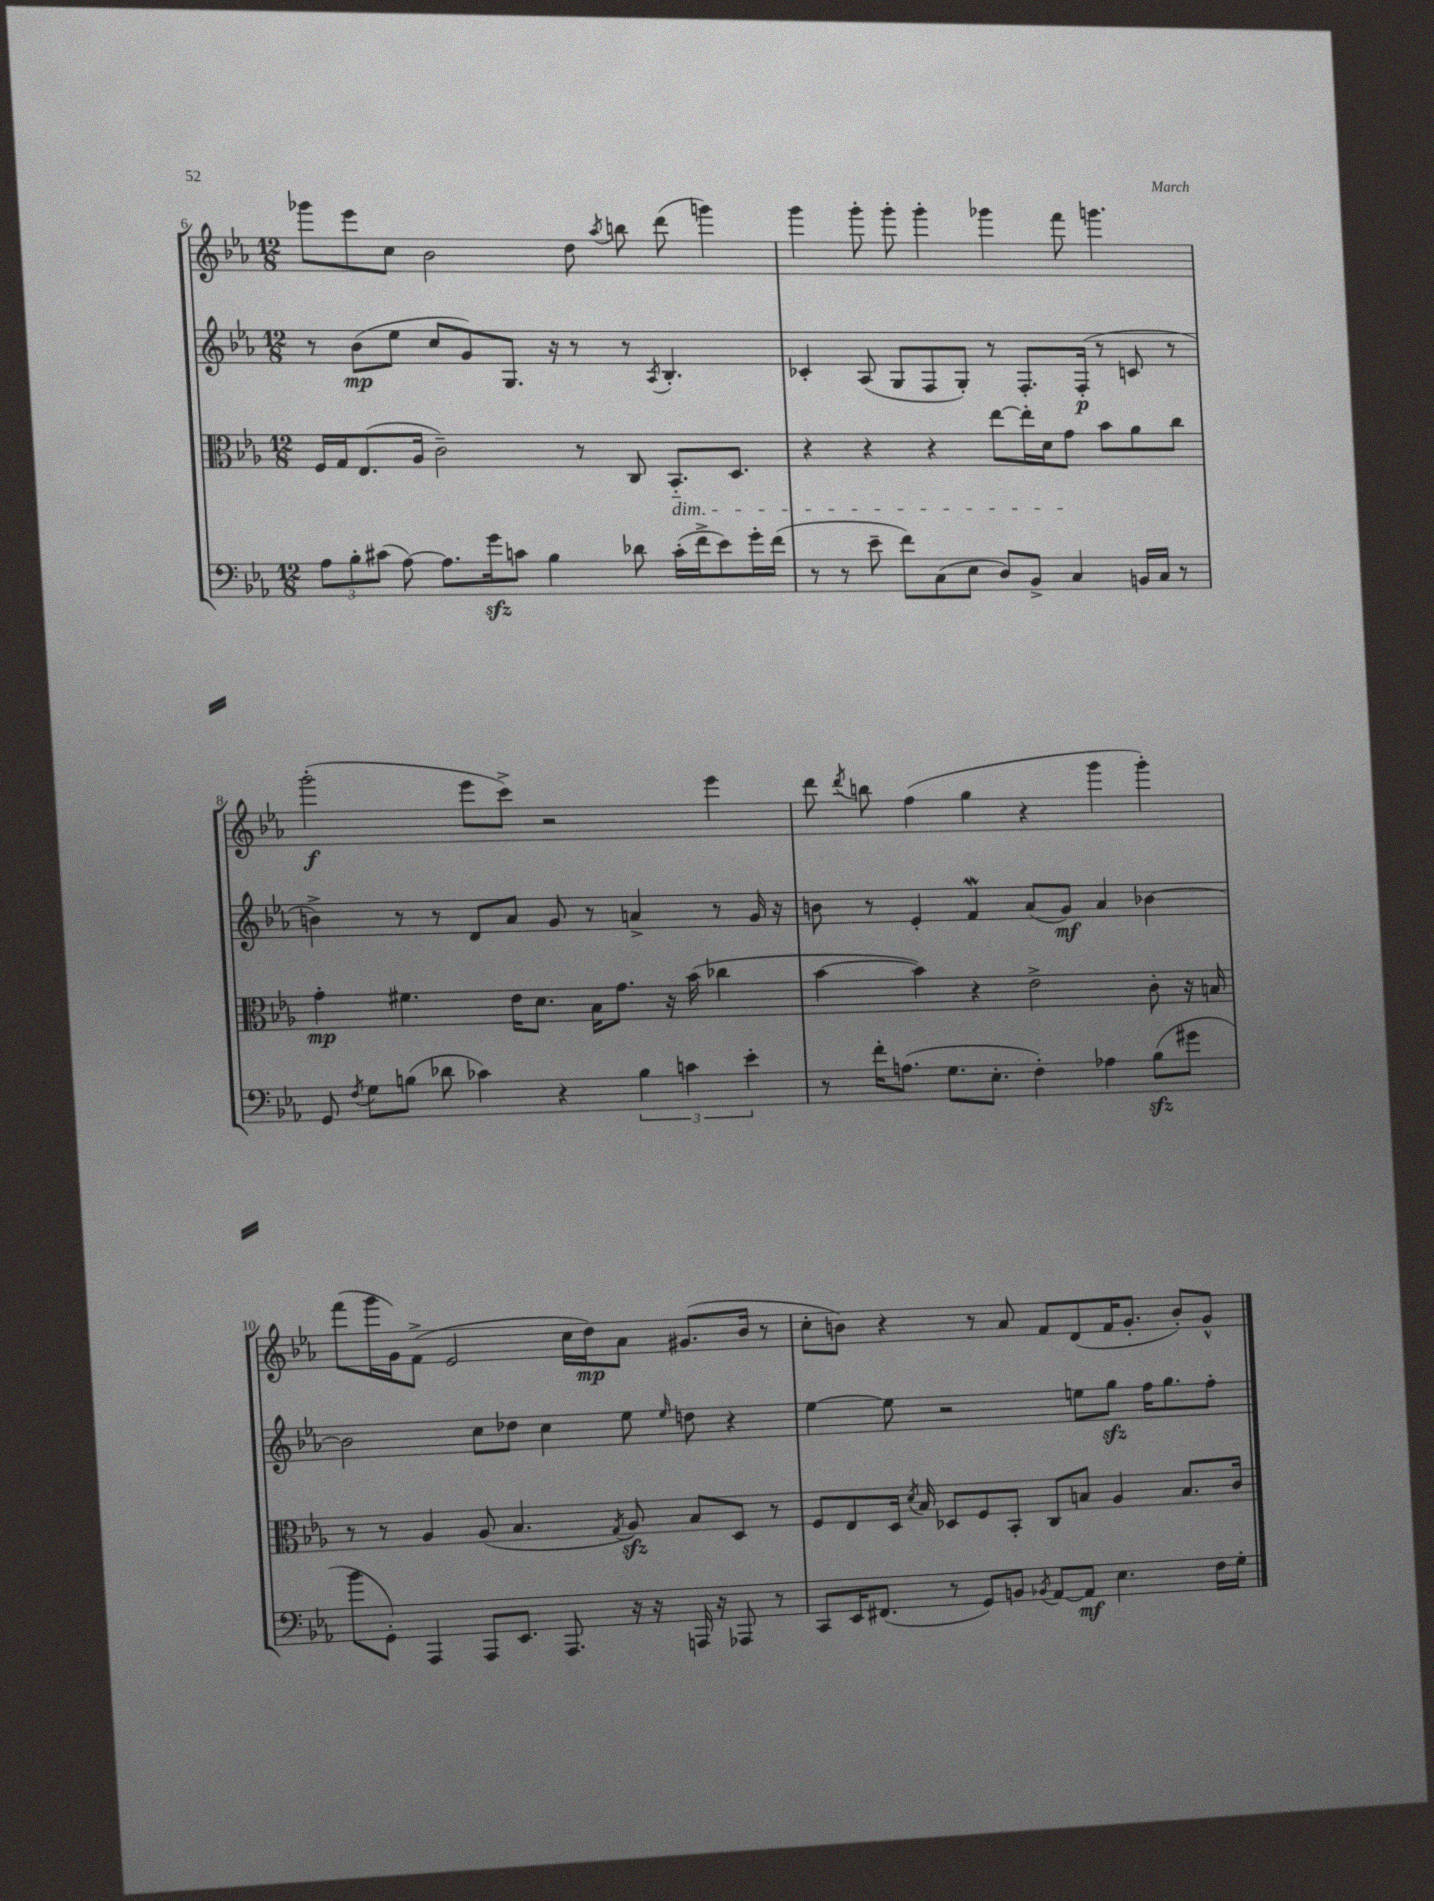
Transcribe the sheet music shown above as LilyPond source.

<<
\new StaffGroup <<
\new Staff = "s0" {
    \clef treble \key ees \major \numericTimeSignature \time 12/8
    \autoBeamOff ges'''8[ ees'''8 c''8] bes'2 d''8 \acciaccatura { aes''8 } b''8 d'''8( g'''4) |
    g'''4 g'''8-. g'''8-. g'''4-. ges'''4 f'''8 g'''4. |
    g'''2-.\f( ees'''8[ c'''8]->) r2 ees'''4 |
    d'''8 \acciaccatura { d'''8 } b''8 f''4( g''4 r4 g'''4 g'''4-.) |
    f'''8[( g'''16 g'16) f'8]->( ees'2 c''16[ d''16\mp) aes'8] gis'8.[( bes'16] r8 |
    c''8[-. b'8]) r4 r8 aes'8 f'8[ d'8( f'16 g'8.]-. b'8[-.) g'8]-^ \bar "|." |
}
\new Staff = "s1" {
    \clef treble \key ees \major \numericTimeSignature \time 12/8
    \autoBeamOff r8 bes'8[\mp( ees''8] c''8[ g'8) g8.] r16 r8 r8 \acciaccatura { aes8 } bes4.-. |
    ces'4-. aes8( g8[ f8 g8]-.) r8 f8.[-. f16]-.\p( r8 c'8 r8 |
    b'4->) r8 r8 d'8[ aes'8] g'8 r8 a'4-> r8 g'16 r16 |
    b'8 r8 ees'4-. f'4\mordent aes'8[( g'8]\mf) aes'4 bes'4~ |
    bes'2 c''8[ des''8] c''4 ees''8 \grace { ees''16 } d''8 r4 |
    ees''4~ ees''8 r2 e''8[ g''8]\sfz f''16[ g''8. f''8]-. \bar "|." |
}
\new Staff = "s2" {
    \clef alto \key ees \major \numericTimeSignature \time 12/8
    \autoBeamOff f16[ g16 ees8.( aes16] c'2--) r8 c8 bes,8.[-_\dim d8.] |
    r4 r4 r4 ees''8[~ ees''16-. d'16 g'8]\! bes'8[ aes'8 c''8] |
    g'4-.\mp fis'4. ees'16[ d'8.] bes16[ g'8.] r16 bes'16( ces''4 |
    bes'4~ bes'4) r4 ees'2-> c'8-. r16 b16 |
    r8 r8 aes4 aes8( bes4. \acciaccatura { g8 } aes8\sfz) bes8[ d8] r8 |
    f8[ ees8 d16] \acciaccatura { d'8 } bes16 des8[ f8 bes,8]-. c8[ b8] aes4 b8.[ c'16] \bar "|." |
}
\new Staff = "s3" {
    \clef bass \key ees \major \numericTimeSignature \time 12/8
    \autoBeamOff \tuplet 3/2 { aes8[ bes8-. cis'8]( } aes8~) aes8.[ g'16\sfz c'8] bes4 des'8 c'16[-.( f'16-> ees'8) g'16-. f'16]( |
    r8 r8 ees'8-- f'8[) c8( ees8] d8[) bes,8]-> c4 b,16[ c16] r8 |
    g,8 \acciaccatura { f8 } g8[ b8]( des'8 ces'4) r4 \tuplet 3/2 { b4 c'4 ees'4-. } |
    r8 f'16[-. a8.]( g8.[ ees8.]-. f4-.) aes4 bes8[\sfz( gis'8] |
    bes'8[ g,8]-.) aes,,4 aes,,8[ ees,8.] aes,,8. r16 r16 a,,16 r16 aes,,8 r8 |
    c,8[ ees,16 fis,8.]( r8 g,8[) b,8] \acciaccatura { bes,8 } aes,8[~ aes,8]\mf ees4. f16[ g16]-. \bar "|." |
}
>>
>>
\layout { \context { \Score currentBarNumber = #6 } }
